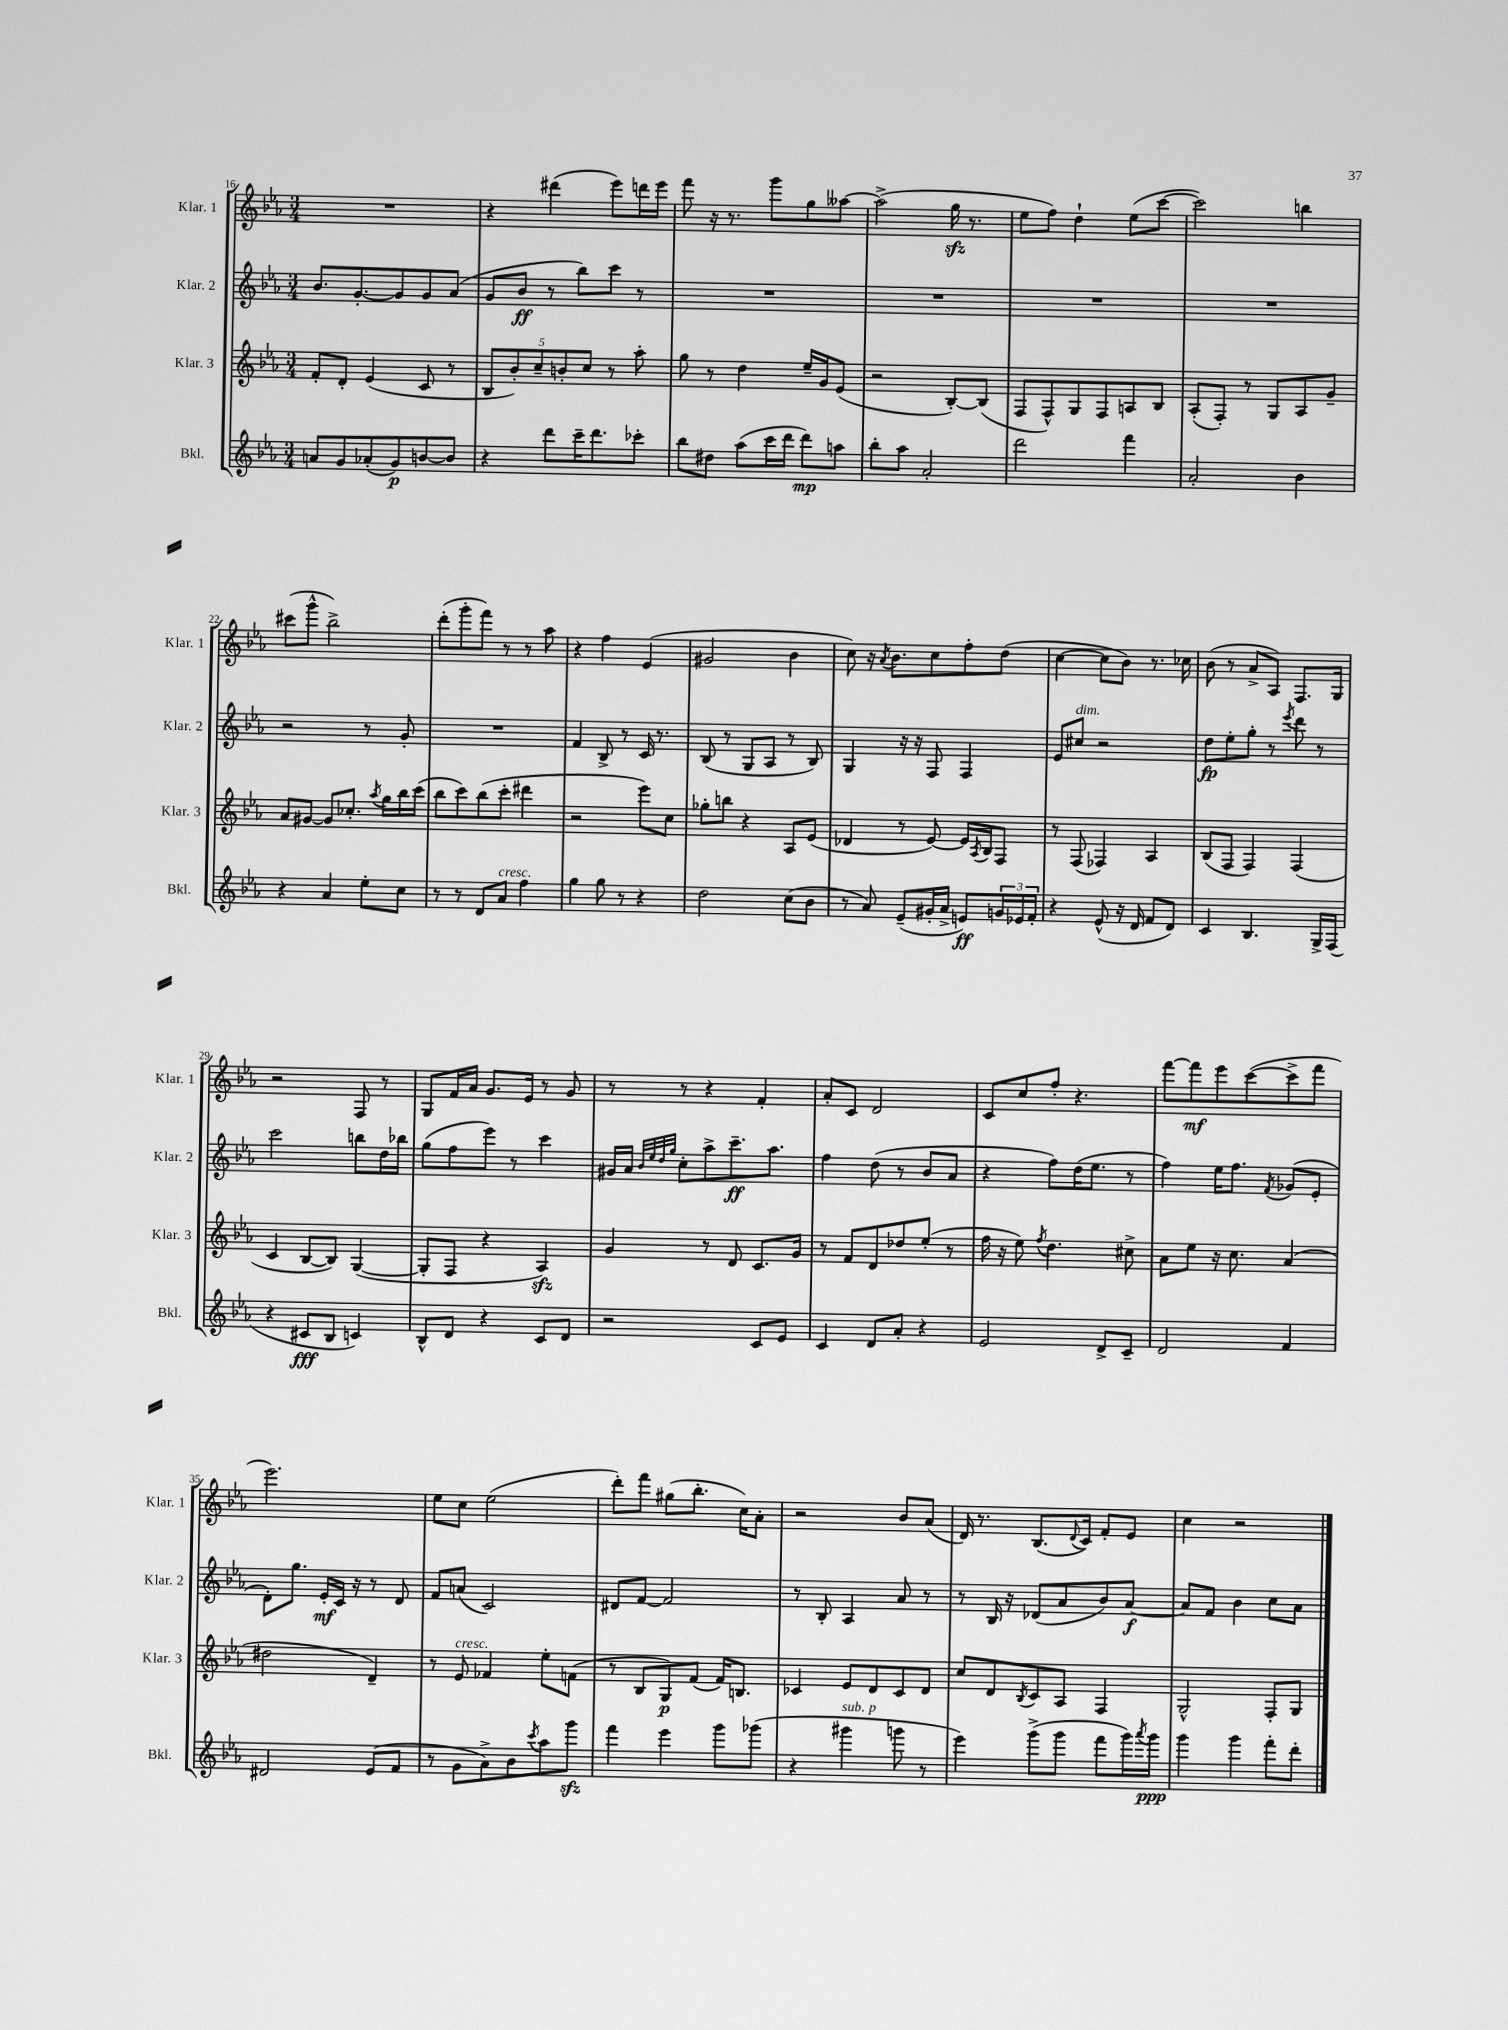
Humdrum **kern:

**kern	**dynam	**kern	**dynam	**kern	**dynam	**kern	**dynam
*part4	*part4	*part3	*part3	*part2	*part2	*part1	*part1
*staff4	*staff4	*staff3	*staff3	*staff2	*staff2	*staff1	*staff1
*I"Bkl.	*	*I"Klar. 3	*	*I"Klar. 2	*	*I"Klar. 1	*
*I'Bkl.	*	*I'Klar. 3	*	*I'Klar. 2	*	*I'Klar. 1	*
*clefG2	*	*clefG2	*	*clefG2	*	*clefG2	*
*k[b-e-a-]	*	*k[b-e-a-]	*	*k[b-e-a-]	*	*k[b-e-a-]	*
*M3/4	*	*M3/4	*	*M3/4	*	*M3/4	*
=16	=16	=16	=16	=16	=16	=16	=16
8an/L	.	8f'/L	.	8.b-/L	.	2.r	.
8g/	.	8d'/J	.	.	.	.	.
.	.	.	.	[8.g'/	.	.	.
(8a-X'/	.	(4e-/	.	.	.	.	.
8g/)	p	.	.	8g/]	.	.	.
[8bn/	.	8c/	.	8g/	.	.	.
8b/J]	.	8r	.	(8a-/J	.	.	.
=17	=17	=17	=17	=17	=17	=17	=17
4r	.	10B-/L	.	8g/L	.	4r	.
.	.	10b-'/)	.	.	.	.	.
.	.	.	.	8b-/J	ff	.	.
.	.	10cc~/	.	.	.	.	.
8ddd\L	.	.	.	8r	.	(4ddd#X\	.
.	.	10bn'/	.	.	.	.	.
16ccc~\K	.	.	.	8bb-\L)	.	.	.
.	.	10cc/J	.	.	.	.	.
8.ddd\	.	.	.	.	.	.	.
.	.	8r	.	8ccc\J	.	8eee-\L)	.
8ccc-X'\J	.	8aa-'\	.	8r	.	16dddn\L	.
.	.	.	.	.	.	16eee-\JJ	.
=18	=18	=18	=18	=18	=18	=18	=18
8bb-\L	.	8gg\	.	2.r	.	8fff\	.
8dd#X\J	.	8r	.	.	.	16r	.
.	.	.	.	.	.	8.r	.
(8aa-\L	.	4dd\	.	.	.	.	.
16ccc\L	.	.	.	.	.	8ggg\L	.
16ddd\JJ	.	.	.	.	.	.	.
8ddd\L)	mp	16ee-~/LL	.	.	.	8gg\	.
.	.	16g/J	.	.	.	.	.
8aan\J	.	(8e-/J	.	.	.	[8aa--X\J	.
=19	=19	=19	=19	=19	=19	=19	=19
8bb-'\L	.	2r	.	2.r	.	(2aa--^\]	.
8aa-\J	.	.	.	.	.	.	.
2a-'/	.	.	.	.	.	.	.
.	.	[8B-'/L)	.	.	.	16ggzz\	.
.	.	.	.	.	.	8.r	.
.	.	(8B-/J]	.	.	.	.	.
=20	=20	=20	=20	=20	=20	=20	=20
2ddd\	.	8F/L	.	2.r	.	8ee-\L	.
.	.	8F^^/)	.	.	.	8ff\J)	.
.	.	8G/	.	.	.	4dd`\	.
.	.	8F/	.	.	.	.	.
4fff\	.	8An/	.	.	.	(8ee-\L	.
.	.	8B-/J	.	.	.	[8ccc\J	.
=21	=21	=21	=21	=21	=21	=21	=21
2a-'/	.	(8A-'/L	.	2.r	.	2ccc\])	.
.	.	8F'/J)	.	.	.	.	.
.	.	8r	.	.	.	.	.
.	.	8G/L	.	.	.	.	.
4b-\	.	8A-/	.	.	.	4bbn\	.
.	.	8g~/J	.	.	.	.	.
!!LO:LB:g=z
=22	=22	=22	=22	=22	=22	=22	=22
4r	.	8a-/L	.	2r	.	(8ccc#X\L	.
.	.	[8g#X/J	.	.	.	8ggg^^\J	.
4a-/	.	8g#/L]	.	.	.	2bb-^\)	.
.	.	8.cc-X'/J	.	.	.	.	.
8ee-'\L	.	.	.	8r	.	.	.
.	.	8qaa-/	.	.	.	.	.
.	.	16gg\LL	.	.	.	.	.
8cc\J	.	16bb-\	.	8g'/	.	.	.
.	.	(16ccc\JJ	.	.	.	.	.
=23	=23	=23	=23	=23	=23	=23	=23
8r	.	8bb-\L	.	2.r	.	(8ddd'\L	.
8r	.	8ccc\)	.	.	.	8ggg'\	.
8d/L	.	(8bb-\	.	.	.	8fff\J)	.
!LO:TX:a:i:t=cresc.	!	!	!	!	!	!	!
8a-/J	.	8ccc'\J	.	.	.	8r	.
4ff\	.	4ddd#X\	.	.	.	8r	.
.	.	.	.	.	.	8aa-\	.
=24	=24	=24	=24	=24	=24	=24	=24
4gg\	.	2r	.	4f/	.	4r	.
8gg\	.	.	.	8B-^/	.	4ff\	.
8r	.	.	.	8r	.	.	.
4r	.	8eee-\L)	.	16c/	.	(4e-/	.
.	.	.	.	8.r	.	.	.
.	.	8cc\J	.	.	.	.	.
=25	=25	=25	=25	=25	=25	=25	=25
2dd\	.	8gg-X'\L	.	(8B-/	.	2g#X/	.
.	.	8bbn\J	.	8r	.	.	.
.	.	4r	.	8G/L	.	.	.
.	.	.	.	8A-/J	.	.	.
(8cc\L	.	8A-/L	.	8r	.	4b-\	.
8b-\J	.	(8e-/J	.	8B-/)	.	.	.
=26	=26	=26	=26	=26	=26	=26	=26
8r	.	4d-X/	.	4G/	.	8cc\)	.
8a-/)	.	.	.	.	.	16r	.
.	.	.	.	.	.	8qa-/	.
.	.	.	.	.	.	8.b-\L	.
(8e-~/L	.	8r	.	16r	.	.	.
.	.	.	.	16r	.	.	.
16g#X'/L	.	[8e-/)	.	8F/	.	8cc\	.
16a-^/JJ	.	.	.	.	.	.	.
8en/L)	ff	16e-/LL]	.	4F/	.	8ff'\	.
.	.	8qA-/	.	.	.	.	.
.	.	16B-/J	.	.	.	.	.
24gn/L	.	8F/J	.	.	.	(8dd\J	.
24e-X/	.	.	.	.	.	.	.
24f'/JJ	.	.	.	.	.	.	.
=27	=27	=27	=27	=27	=27	=27	=27
4r	.	8r	.	8e-/L	.	[4cc\	.
!	!	!	!	!LO:TX:a:i:t=dim.	!	!	!
.	.	(8F/	.	8cc#X/J	.	.	.
(8e-^^/	.	4F-X/)	.	2r	.	8cc\L]	.
16r	.	.	.	.	.	8b-\J)	.
16d/	.	.	.	.	.	.	.
8f/L	.	4A-/	.	.	.	8.r	.
8d/J)	.	.	.	.	.	.	.
.	.	.	.	.	.	16cc-X\	.
=28	=28	=28	=28	=28	=28	=28	=28
4c/	.	(8B-/L	.	8dd\L	fp	(8b-\	.
.	.	8F/J	.	8ee-'\	.	8r	.
4.B-/	.	4F/)	.	8gg'\J	.	8a-^/L	.
.	.	.	.	8r	.	8A-/J)	.
.	.	.	.	8qeee-/	.	.	.
.	.	(4F/	.	8ddd\	.	8.F/L	.
16G^/LL	.	.	.	8r	.	.	.
(16F/JJ	.	.	.	.	.	16G/Jk	.
!!LO:LB:g=z
=29	=29	=29	=29	=29	=29	=29	=29
4r	.	4c/	.	2ccc\	.	2r	.
8c#X/L	fff	[8B-/L	.	.	.	.	.
8B-/J	.	8B-/J])	.	.	.	.	.
4cn/)	.	([4G/	.	8bbn\L	.	8F/	.
.	.	.	.	16dd\L	.	8r	.
.	.	.	.	16bb-X\JJ	.	.	.
=30	=30	=30	=30	=30	=30	=30	=30
8B-^^/L	.	8G'/L]	.	(8gg\L	.	8G/L	.
8d/J	.	8F/J	.	8ff\	.	16f/L	.
.	.	.	.	.	.	16a-/JJ	.
4r	.	4r	.	8eee-\J)	.	8.g/L	.
.	.	.	.	8r	.	.	.
.	.	.	.	.	.	16e-/Jk	.
8c/L	.	4A-zz/)	.	4ccc\	.	8r	.
8d/J	.	.	.	.	.	8g/	.
=31	=31	=31	=31	=31	=31	=31	=31
2r	.	4g/	.	16g#X/LL	.	8r	.
.	.	.	.	16a-/JJ	.	.	.
.	.	.	.	32qqb-/LLL	.	.	.
.	.	.	.	32qqee-/	.	.	.
.	.	.	.	32qqdd/	.	.	.
.	.	.	.	32qqgg/JJJ	.	.	.
.	.	.	.	8cc'\L	.	8r	.
.	.	8r	.	8aa-^\	.	4r	.
.	.	8d/	.	8.ccc~\	ff	.	.
8c/L	.	8.c/L	.	.	.	4f'/	.
.	.	.	.	8.aa-\J	.	.	.
8e-/J	.	.	.	.	.	.	.
.	.	16g/Jk	.	.	.	.	.
=32	=32	=32	=32	=32	=32	=32	=32
4c/	.	8r	.	4ff\	.	8a-'/L	.
.	.	8f/L	.	.	.	8c/J	.
8d/L	.	8d/	.	(8dd\	.	2d/	.
8a-'/J	.	8dd-X/	.	8r	.	.	.
4r	.	(8ee-'/J	.	8b-/L	.	.	.
.	.	8r	.	8a-/J	.	.	.
=33	=33	=33	=33	=33	=33	=33	=33
2e-/	.	16ff\	.	4r	.	8c/L	.
.	.	16r	.	.	.	.	.
.	.	8ee-\)	.	.	.	8cc/	.
.	.	8qff/	.	.	.	.	.
.	.	4.dd\	.	8ff\L)	.	8ff'/J	.
.	.	.	.	(16dd\K	.	4.r	.
.	.	.	.	8.ee-\J	.	.	.
8d^/L	.	.	.	.	.	.	.
8c~/J	.	8cc#X^\	.	8r	.	.	.
=34	=34	=34	=34	=34	=34	=34	=34
2d/	.	8a-\L	.	4ff\)	.	[8fff\L	.
.	.	8ee-\J	.	.	.	8fff\]	mf
.	.	16r	.	16ee-\KL	.	8eee-\	.
.	.	8.cc\	.	8.ff\J	.	.	.
.	.	.	.	.	.	([8ccc\	.
.	.	.	.	8qf/	.	.	.
4f/	.	(4a-/	.	(8g-X/L	.	8ccc^\]	.
.	.	.	.	8e-'/J	.	8fff\J	.
!!LO:LB:g=z
=35	=35	=35	=35	=35	=35	=35	=35
2d#X/	.	2dd#X\	.	8d'\L)	.	2.eee-\)	.
.	.	.	.	8.gg\J	.	.	.
.	.	.	.	16e-'/LL	mf	.	.
.	.	.	.	16c/JJ	.	.	.
.	.	.	.	16r	.	.	.
(8e-/L	.	4d~/)	.	8r	.	.	.
8f/J	.	.	.	8d/	.	.	.
=36	=36	=36	=36	=36	=36	=36	=36
8r	.	8r	.	8f/L	.	8ee-\L	.
!	!	!LO:TX:a:i:t=cresc.	!	!	!	!	!
8g\L	.	8e-/	.	(8an/J	.	8cc\J	.
8a-^\)	.	4f-X/	.	2c/)	.	(2ee-\	.
8b-\	.	.	.	.	.	.	.
8qccc/	.	.	.	.	.	.	.
8aa-\	.	8ee-'\L	.	.	.	.	.
8gggzz\J	.	(8fn\J	.	.	.	.	.
=37	=37	=37	=37	=37	=37	=37	=37
4fff\	.	8r	.	8d#X/L	.	8ddd'\L)	.
.	.	8B-/L	.	[8f/J	.	8fff\J	.
4eee-\	.	8G/)	p	2f/]	.	(8gg#X\L	.
.	.	(8f/J	.	.	.	8.bb-'\J	.
8ggg\L	.	16f/KL)	.	.	.	.	.
.	.	8.Bn/J	.	.	.	16cc\KL)	.
(8ggg-X\J	.	.	.	.	.	8a-'\J	.
=38	=38	=38	=38	=38	=38	=38	=38
4r	.	4c-X/	.	8r	.	2r	.
.	.	.	.	8B-'/	.	.	.
!LO:TX:a:i:t=sub. p	!	!	!	!	!	!	!
4ggg#X\	.	8e-/L	.	4A-/	.	.	.
.	.	8d/	.	.	.	.	.
8gggn\	.	8c-/	.	8a-/	.	8b-/L	.
8r	.	8d/J	.	8r	.	(8a-/J	.
=39	=39	=39	=39	=39	=39	=39	=39
4eee-\)	.	8cc/L	.	8r	.	16d/)	.
.	.	.	.	.	.	8.r	.
.	.	8d/	.	16B-/	.	.	.
.	.	.	.	16r	.	.	.
.	.	8qB-/	.	.	.	.	.
(8ggg^\L	.	8c/	.	(8d-X/L	.	(8.B-/L	.
8ggg\J	.	8A-/J	.	8a-/	.	.	.
.	.	.	.	.	.	8qqd/	.
.	.	.	.	.	.	16c/Jk)	.
8fff\L	.	4F/	.	8b-/)	.	8f'/L	.
16ggg\L)	.	.	.	[8a-/J	f	8e-/J	.
8qaaa-/	.	.	.	.	.	.	.
16ggg\JJ	ppp	.	.	.	.	.	.
=40	=40	=40	=40	=40	=40	=40	=40
4ggg\	.	2G^^/	.	8a-/L]	.	4cc\	.
.	.	.	.	8f/J	.	.	.
4ggg\	.	.	.	4b-\	.	2r	.
8fff'\L	.	8F'/L	.	8cc\L	.	.	.
8ddd'\J	.	8G/J	.	8a-\J	.	.	.
==	==	==	==	==	==	==	==
*-	*-	*-	*-	*-	*-	*-	*-
